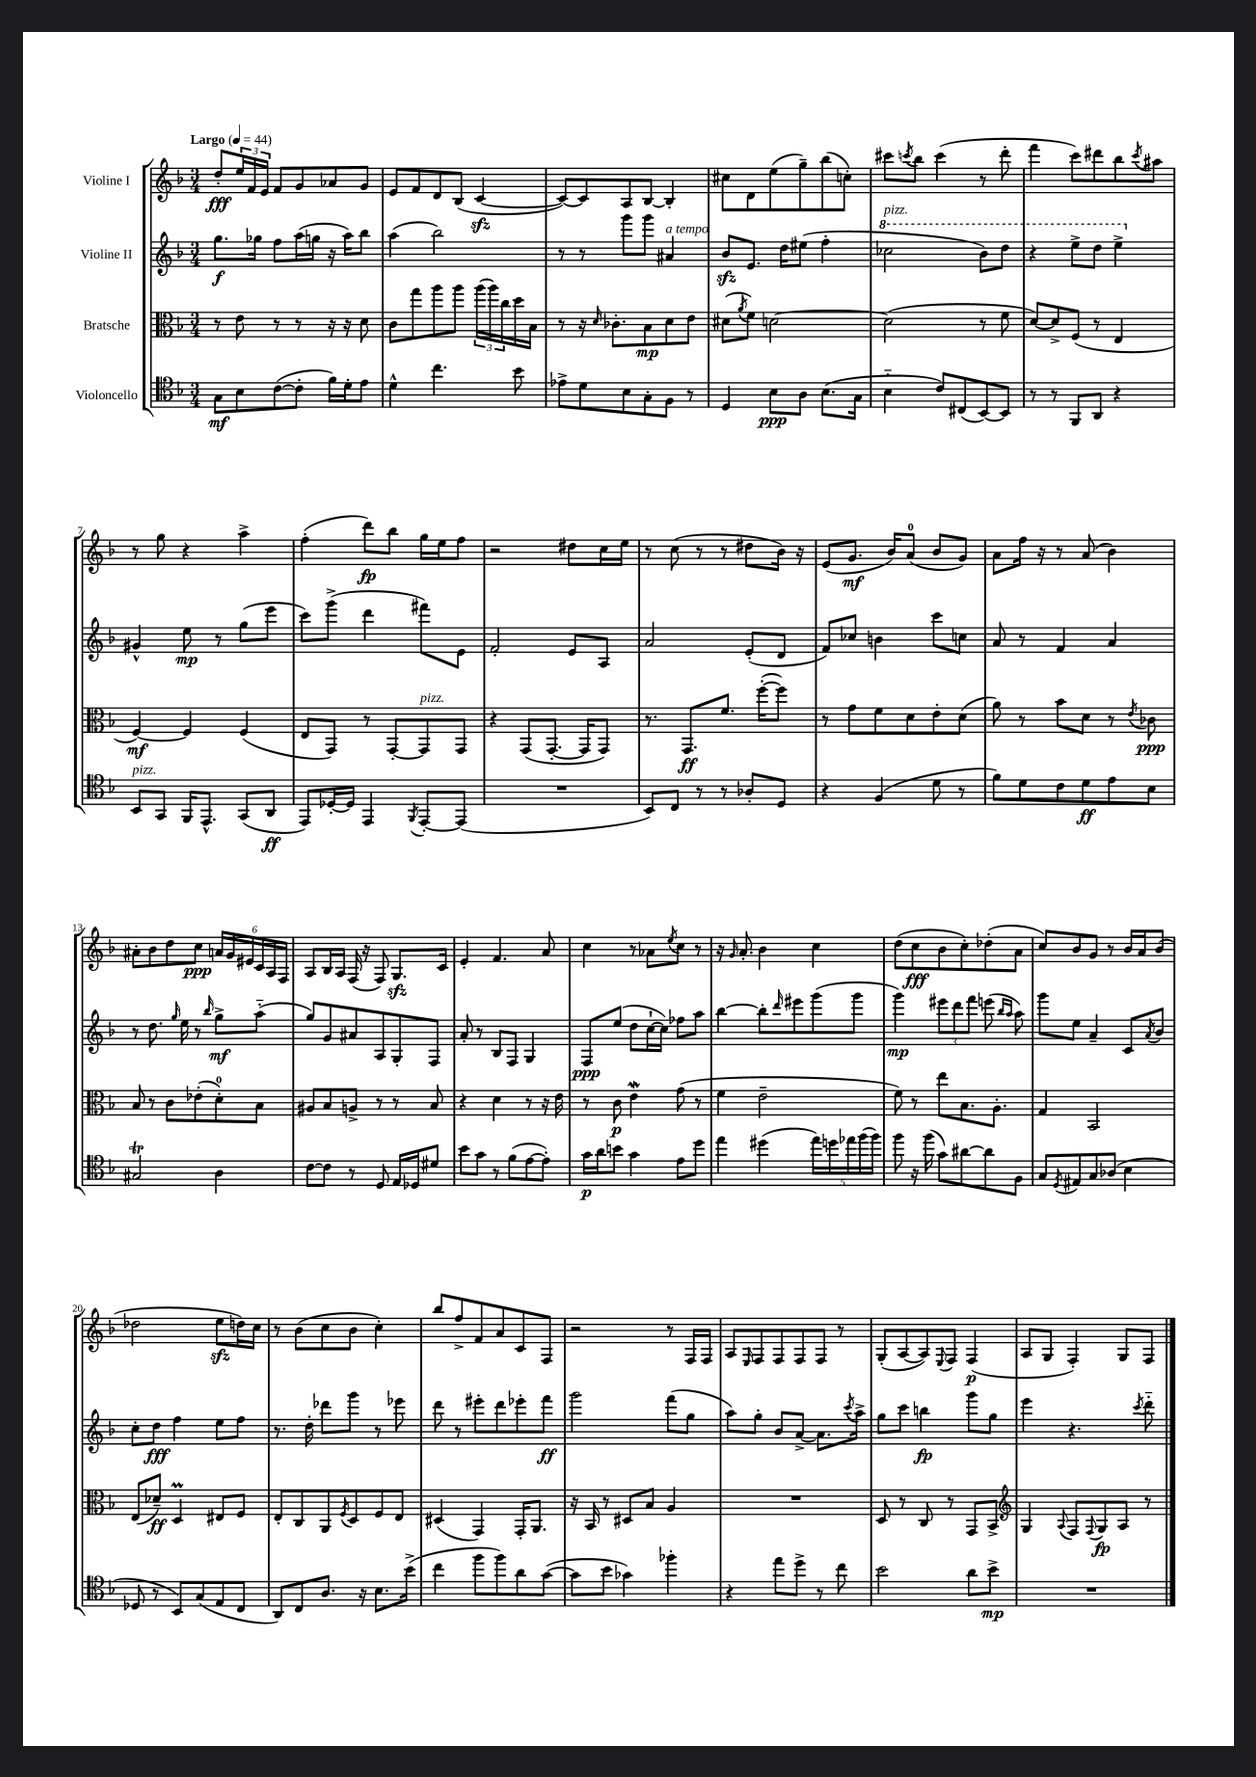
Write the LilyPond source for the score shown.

<<
\new StaffGroup <<
\new Staff = "s0" \with { instrumentName = "Violine I" } {
    \clef treble \key f \major \numericTimeSignature \time 3/4 \tempo "Largo" 4 = 44
    d''8-.\fff \tuplet 3/2 { e''16 f'16 e'16 } f'8 g'8 aes'8 g'8 |
    e'8 f'8 d'8 bes8( c'4~\sfz |
    c'8~) c'8 a8 bes8~ bes4-. |
    cis''8 d'8 e''8( g''8--) bes''8( c''8-.) |
    cis'''8 \acciaccatura { c'''8 } bes''8 c'''4( r8 d'''8-. |
    f'''4 c'''8) dis'''8 bes''8 \acciaccatura { c'''8 } ais''8 |
    r8 g''8 r4 a''4-> |
    f''4-.( d'''8\fp) bes''8 g''16 e''16 f''8 |
    r2 dis''8 c''16 e''16 |
    r8 c''8( r8 r8 dis''8 bes'16) r16 |
    e'8( g'8.\mf bes'16) a'8-0( bes'8 g'8) |
    a'8 f''16 r16 r8 a'8( bes'4) |
    ais'8-. bes'8 d''8 c''8\ppp \tuplet 6/4 { a'16 g'16 eis'16 c'16 a16 f16 } |
    a8 bes16 a16 f16( r16 f8) g8.\sfz c'16 |
    e'4-. f'4. a'8 |
    c''4 r8 aes'8 \acciaccatura { e''8 } c''8 r8 |
    r16 \grace { g'16 } a'8.-. bes'4 c''4 |
    d''8( c''8\fff bes'8 c''8-.) des''8-.( a'8 |
    c''8) bes'8 g'8 r8 bes'16 a'16 bes'8( |
    des''2 e''8\sfz d''16) c''16 |
    r8 bes'8( c''8 bes'8 c''4-.) |
    bes''8 f''8-> f'8 a'8 c'8 f8 |
    r2 r8 f16 f16 |
    a8 \grace { e16 } f8 f8 f8 f8 r8 |
    g8-.( a8~ a8) \appoggiatura { e8 } f8 f4\p( |
    a8 g8 f4-.) g8 f8 \bar "|." |
}
\new Staff = "s1" \with { instrumentName = "Violine II" } {
    \clef treble \key f \major \numericTimeSignature \time 3/4
    g''8.\f ges''16 f''8 a''16( g''16 r16 a''16) bes''8 |
    a''4( bes''2) |
    r8 r8 g'''8 g'''8 ais'4^\markup { \italic "a tempo" } |
    bes'8\sfz e'8. d''16 eis''8( f''4-. |
    \ottava #1 ces'''2^\markup { \italic "pizz." } bes''8) d'''8 |
    r4 e'''8-> d'''8 e'''4-> \ottava #0 |
    gis'4-^ e''8\mp r8 g''8( e'''8 |
    c'''8) g'''8->( d'''4 fis'''8) e'8 |
    f'2-. e'8 a8 |
    a'2 e'8-.( d'8 |
    f'8) ces''8 b'4 c'''8 c''8 |
    a'8 r8 f'4 a'4 |
    r8 d''8. \grace { g''16 } e''16 r8 \grace { bes''16 } g''8->\mf a''8-_( |
    g''8) g'8 ais'8 a8 g8-. f8 |
    a'8-. r8 bes8 f8 g4 |
    f8\ppp e''8( d''8 c''16~-! c''16) fes''8 a''8 |
    bes''4~ bes''8-. \grace { d'''16 } eis'''8 g'''8( g'''8 |
    g'''4\mp) \tuplet 3/2 { eis'''8 d'''8 f'''8 } e'''8( \grace { bes''16 a''16 } a''8) |
    g'''8 e''8 a'4-- c'8 \acciaccatura { a'8 } bes'8 |
    c''8-. d''8\fff f''4 e''8 f''8 |
    r8. d''16-. des'''8 g'''8 r8 ees'''8 |
    d'''8 r8 eis'''8-. d'''8 ees'''8-. f'''8\ff |
    g'''2 f'''8( g''8 |
    a''8) g''8-. bes'8 a'8~-> a'8. \acciaccatura { c'''8 } a''16-> |
    g''8 c'''8 b''4\fp g'''8 g''8 |
    e'''4 r4. \acciaccatura { c'''8 } d'''8-_ \bar "|." |
}
\new Staff = "s2" \with { instrumentName = "Bratsche" } {
    \clef alto \key f \major \numericTimeSignature \time 3/4
    r8 e'8 r8 r8 r16 r16 d'8 |
    c'8 g''8 a''8 a''8 \tuplet 3/2 { a''16( a''16) c''16 } d''16 bes16 |
    r8 r16 \grace { d'16 } ces'8.-. bes8\mp d'8 e'8 |
    dis'8( \acciaccatura { a'8 } f'8) d'2~ |
    d'2( r8 f'8 |
    d'8~) d'8-> f8( r8 e4 |
    f4~\mf) f4 f4( |
    e8 g,8) r8 g,8~-. g,8^\markup { \italic "pizz." } g,8 |
    r4 g,8( g,8.~-. g,16 g,8) |
    r8. g,8.\ff f'8. f''16~-.( f''8) |
    r8 g'8 f'8 d'8 e'8-. d'8( |
    a'8) r8 bes'8 d'8 r8 \acciaccatura { e'8 } ces'8\ppp |
    bes8 r8 c'8 ees'8-.( d'8-0-.) bes8 |
    ais8 bes8 a8-> r8 r8 bes8 |
    r4 d'4 r8 r16 e'16 |
    r8 c'8\p e'4\mordent g'8( r8 |
    f'4 e'2-- |
    f'8) r8 e''8 bes8. a8.-. |
    g4 bes,2 |
    e8( des'8--\ff) d4\prall eis8 f8 |
    e8-. c8 a,8 \acciaccatura { f8 } d8 f8 e8 |
    dis4( g,4) g,16-. a,8. |
    r16 bes,16 r8 dis8 bes8 a4 |
    R2. |
    d8 r8 c8 r8 g,8 bes,8-> |
    \clef treble g4 \appoggiatura { a8 } f8 \appoggiatura { f8 } g8\fp a8 r8 \bar "|." |
}
\new Staff = "s3" \with { instrumentName = "Violoncello" } {
    \clef tenor \key f \major \numericTimeSignature \time 3/4
    g8\mf bes8 c'8~( c'8-. f'16) d'16-. e'8 |
    d'4-^ c''4. bes'8 |
    ees'8-> d'8 bes8 g8-. f8 r8 |
    d4 bes8\ppp a8 bes8.( g16 |
    bes4-_ c'8) cis8( bes,8~) bes,8 |
    r8 r8 f,8 a,8 r4 |
    bes,8^\markup { \italic "pizz." } g,8 f,16 e,8.-^ g,8( a,8\ff |
    e,8) des16~-. des16 e,4 \acciaccatura { f,8 } e,8~-. e,8( |
    R2. |
    bes,8) c8 r8 r8 aes8-. d8 |
    r4 f4( d'8 r8 |
    f'8) d'8 c'8 d'8\ff e'8 bes8 |
    gis2\trill a4 |
    c'8~ c'8 r8 d8 e16 des16 dis'8 |
    bes'8 g'8 r8 f'8( e'8~ e'8-.) |
    g'16\p a'16 b'8 g'4 e'8 d''8 |
    e''4 dis''4( \tuplet 5/4 { e''16) d''16 ees''16 f''16( f''16) } |
    f''8 r16 f''16( g'8) ais'8~ ais'8 f8 |
    g8 \acciaccatura { d8 } eis8 g8 aes8( bes4 |
    des8 r8 bes,8) g8( e8 c8 |
    a,8) c8 a8. r16 bes8. bes'16->( |
    c''4 f''8 f''8) a'8 g'8~( |
    g'8 bes'8 ges'4) fes''4-. |
    r4 e''8 d''8-> r8 c''8 |
    bes'2 a'8 bes'8->\mp |
    R2. \bar "|." |
}
>>
>>
